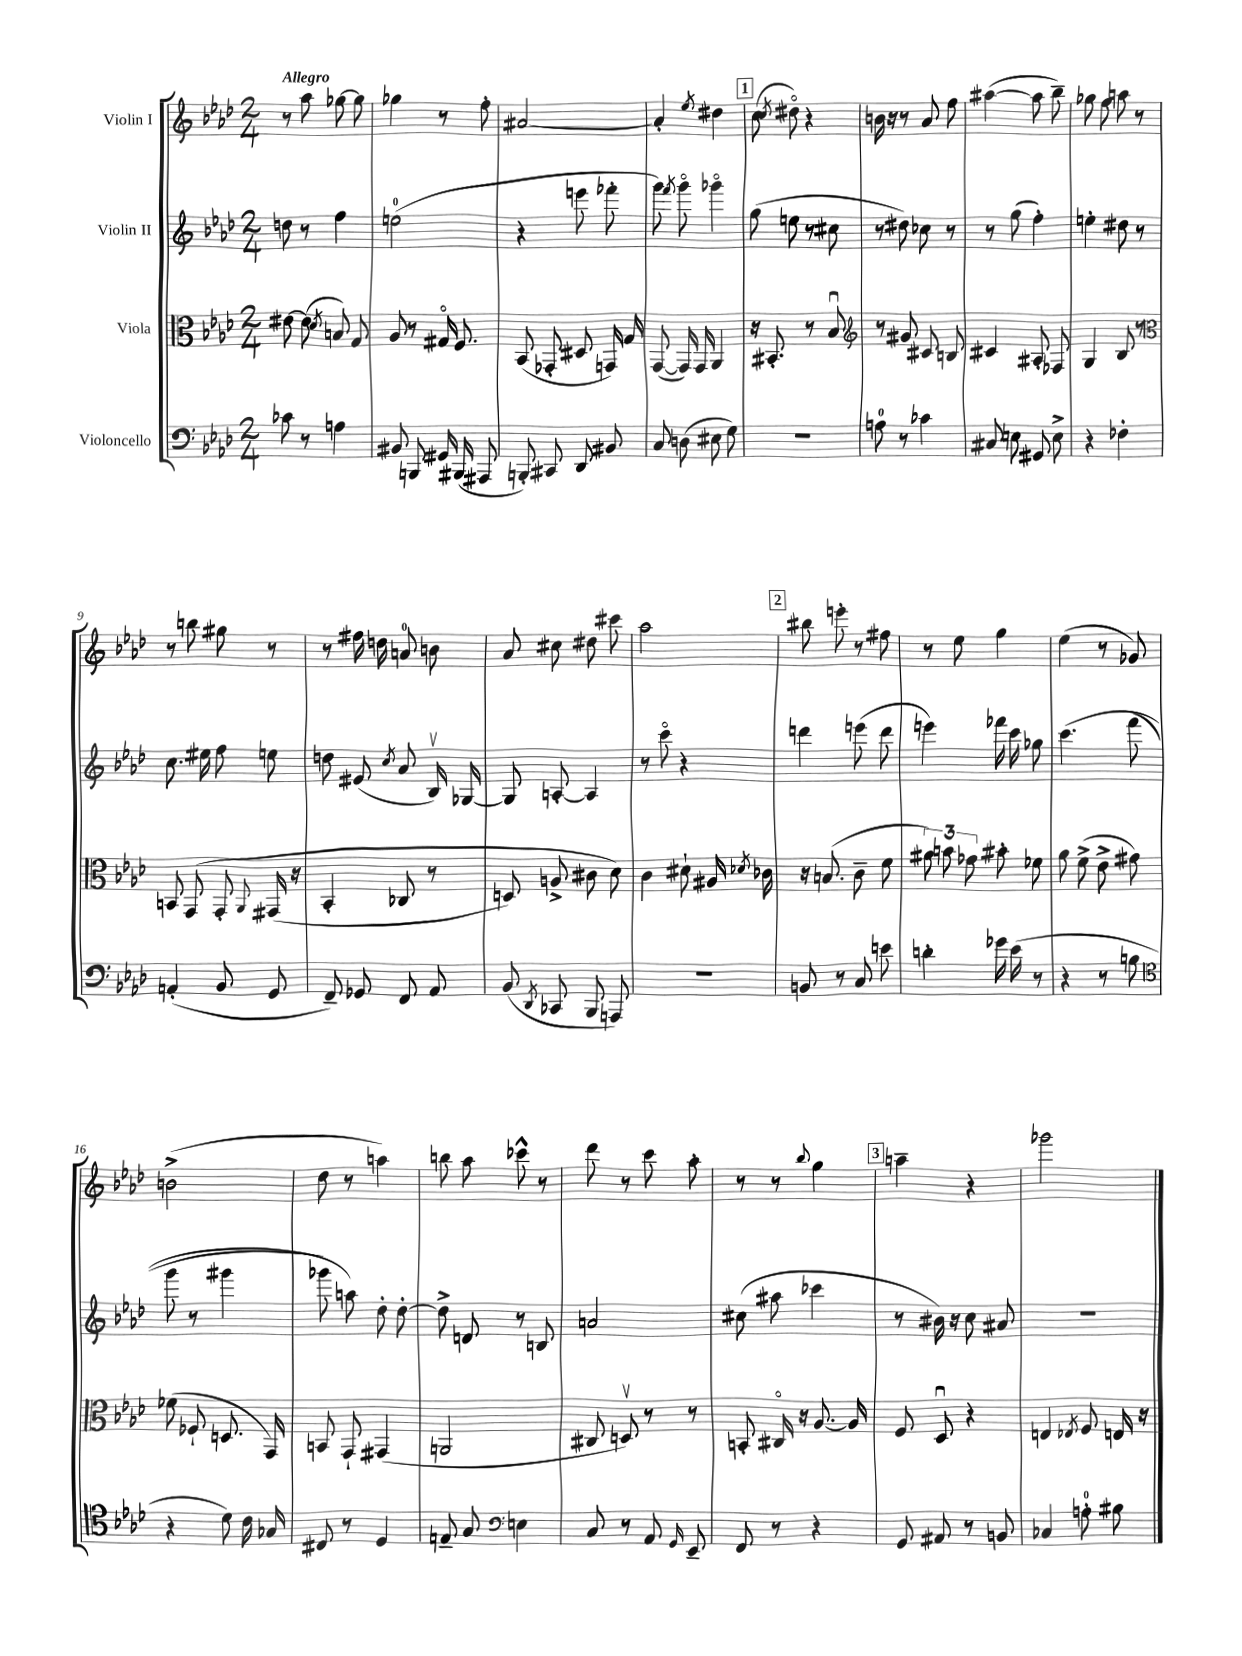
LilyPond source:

<<
\new StaffGroup <<
\new Staff = "s0" \with { instrumentName = "Violin I" } {
    \clef treble \key aes \major \numericTimeSignature \time 2/4 \tempo "Allegro"
    \autoBeamOff r8 aes''8 ges''8~ ges''8 |
    ges''4 r8 f''8-. |
    ais'2~ |
    ais'4-. \acciaccatura { ees''8 } dis''4 |
    \mark \markup { \box "1" } c''8( \acciaccatura { c''8 } dis''8\flageolet) r4 |
    b'16 r16 r8 aes'8 f''8 |
    ais''4~( ais''8 bes''8--) |
    ges''8 f''8 a''8 r8 |
    r8 b''8 gis''8 r8 |
    r8 fis''16 d''16 a'8-0 b'8 |
    aes'8 cis''8 dis''8 cis'''8 |
    aes''2 |
    \mark \markup { \box "2" } bis''8 e'''8-. r8 fis''8 |
    r8 ees''8 g''4 |
    ees''4( r8 ges'8) |
    b'2->( |
    des''8 r8 a''4) |
    b''8 aes''8 ces'''8-^ r8 |
    des'''8 r8 c'''8 aes''8-. |
    r8 r8 \appoggiatura { bes''8 } g''4 |
    \mark \markup { \box "3" } a''4-- r4 |
    ges'''2 \bar "|." |
}
\new Staff = "s1" \with { instrumentName = "Violin II" } {
    \clef treble \key aes \major \numericTimeSignature \time 2/4
    \autoBeamOff d''8 r8 f''4 |
    e''2-0( |
    r4 e'''8 fes'''8-. |
    g'''8) \acciaccatura { f'''8 } g'''8\flageolet ges'''4\flageolet |
    \mark \markup { \box "1" } g''8( e''8 r8 cis''8 |
    r8 dis''8) ces''8 r8 |
    r8 g''8( f''4-.) |
    e''4-. dis''8 r8 |
    c''8. eis''16 f''8 e''8 |
    d''8 eis'8( \acciaccatura { c''8 } aes'8 bes16\upbow) ges16~ |
    ges8 a8~-. a4 |
    r8 c'''8\flageolet r4 |
    \mark \markup { \box "2" } d'''4 e'''8( d'''8 |
    e'''4) fes'''16 c'''16 ges''8 |
    c'''4.\( f'''8( |
    g'''8 r8 gis'''4 |
    ges'''8) a''8\) des''8-. des''8~-. |
    des''8-> d'8 r8 b8 |
    a'2 |
    cis''8( ais''8 ces'''4 |
    \mark \markup { \box "3" } r8 bis'16) r16 c''8 ais'8 |
    R2 \bar "|." |
}
\new Staff = "s2" \with { instrumentName = "Viola" } {
    \clef alto \key aes \major \numericTimeSignature \time 2/4
    \autoBeamOff eis'8~ eis'8( \acciaccatura { des'8 } b8) g8 |
    aes8 r8 gis16\flageolet f8. |
    bes,8( ges,8-. dis8 g,16) g16 |
    g,8~( g,16) g,16 aes,4 |
    \mark \markup { \box "1" } r16 bis,8.-. r8 bes8\downbow |
    \clef treble r8 gis'8 cis'8 b8 |
    cis'4 ais8-. fes8 |
    g4 bes8 r8 |
    \clef alto b,8 g,8\( g,8-. \appoggiatura { aes,8 } gis,16( r16 |
    bes,4-. ces8 r8 |
    d8) a8-> cis'8 des'8\) |
    c'4 dis'8-! ais16 \acciaccatura { des'8 } ces'16 |
    \mark \markup { \box "2" } r16 b8.( c'8-- f'8 |
    \tuplet 3/2 { ais'8) b'8 ges'8 } bis'8-. fes'8 |
    aes'8 f'8->( ees'8-> gis'8) |
    fes'8( fes8-! d8. g,16) |
    b,8 g,8-! gis,4( |
    a,2 |
    cis8 d8\upbow) r8 r8 |
    b,8-. cis16\flageolet r16 aes8.~ aes16 |
    \mark \markup { \box "3" } f8 des8\downbow r4 |
    e4 \acciaccatura { ees8 } f8 e16 r16 \bar "|." |
}
\new Staff = "s3" \with { instrumentName = "Violoncello" } {
    \clef bass \key aes \major \numericTimeSignature \time 2/4
    \autoBeamOff ces'8 r8 a4 |
    bis,8 b,,8 gis,16 bis,,16( ais,,8 |
    b,,8-.) cis,8 des,8 bis,8 |
    c8 d8( eis8 g8) |
    \mark \markup { \box "1" } R2 |
    a8-0 r8 ces'4 |
    cis8 e8 gis,8 e8-> |
    r4 fes4-. |
    a,4-.( bes,8 g,8 |
    f,8--) ges,8 f,8 aes,8 |
    bes,8( \acciaccatura { des,8 } ces,8 bes,,8 a,,8) |
    R2 |
    \mark \markup { \box "2" } b,8 r8 c8 e'8 |
    d'4-. ges'16 ees'16( r8 |
    r4 r8 b8 |
    \clef tenor r4 des'8) c'16 ges16 |
    cis8 r8 des4 |
    e8-- g8 \clef bass e4 |
    c8 r8 aes,8 \grace { g,16 } ees,8-- |
    f,8 r8 r4 |
    \mark \markup { \box "3" } g,8 ais,8 r8 b,8 |
    ces4 a8-0-. bis8 \bar "|." |
}
>>
>>
